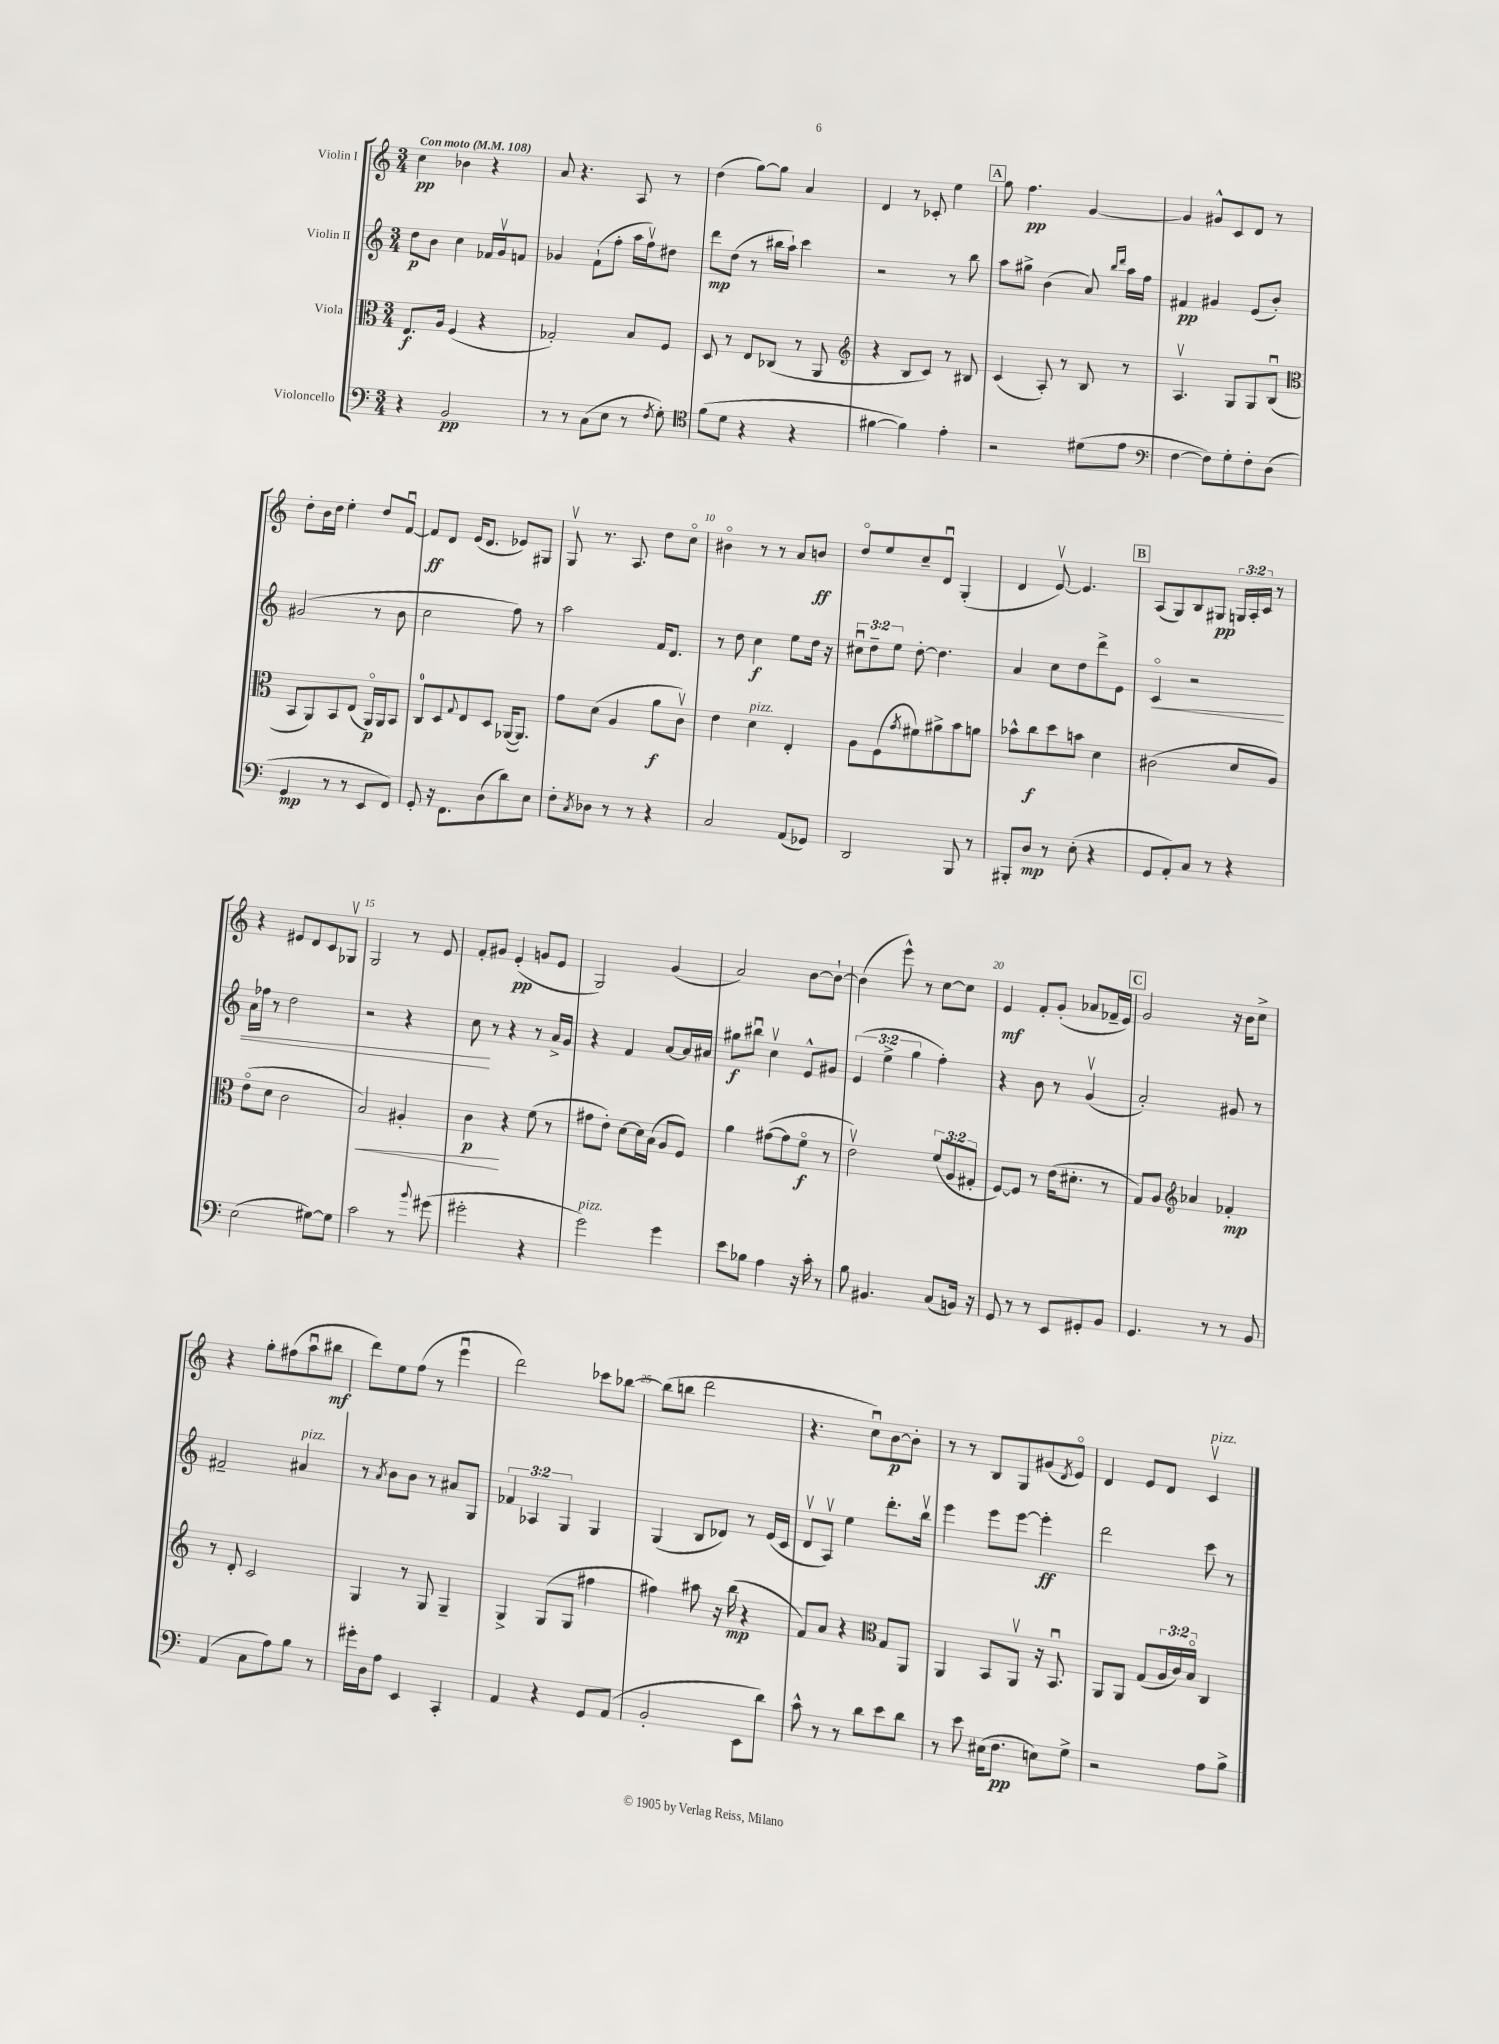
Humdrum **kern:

**kern	**kern	**kern	**kern
*staff4	*staff3	*staff2	*staff1
*clefF4	*clefC3	*clefG2	*clefG2
*k[]	*k[]	*k[]	*k[]
*M3/4	*M3/4	*M3/4	*M3/4
*MM108	*MM108	*MM108	*MM108
4r	8.E	8dd	4cc
.	.	8b	.
.	16A	.	.
2BB	(4F	4cc	4b-
.	4r	16f-	4r
.	.	16gv	.
.	.	8f	.
=	=	=	=
8r	2G-')	4g-	8a
8r	.	.	4.r
(8C	.	(8f`	.
8E	.	8ff'	.
8r	8B	16aa	8A
.	.	16ffv)	.
8qF	.	.	.
8G')	8F	8dd#	8r
=	=	=	=
*clefC4	*	*	*
(8f	8D	8ddd	(4dd
8d	8r	(8dd	.
4r	8E	8r	[8gg)
.	(8C-	16bb#	8gg]
.	.	16aa`)	.
4r	8r	4ccc	4a
.	8AA	.	.
=	=	=	=
*	*clefG2	*	*
[4f#	4r	2r	4d
4f#])	8B	.	8r
.	8c)	.	8c-'
4e'	8r	8r	4ee
.	8B#	8bb	.
=	=	=	=
2r	(4c	8aa	8gg
.	.	8gg#^	4.ff
.	8A')	(4b	.
.	8r	.	.
(8d#	8B	8a)	[4g
.	.	16qqbb	.
.	.	16qqddd	.
8e	8r	16aa	.
.	.	16ff	.
=	=	=	=
*clefF4	*	*	*
[4F	4.Av	4f#	4g]
8F])	.	4g#	8g#^^
8G'	8G	.	8c
8F'	8G	(8e	8d
(8D	(8Bu	8b')	8r
=	=	=	=
*	*clefC3	*	*
4GG	8BB	(2g#	8dd'
.	8AA)	.	16b
.	.	.	16dd
8r	8BB	.	4ee'
8r	(8E	.	.
8EE	16AAo)	8r	8dd
.	16AA	.	.
8FF)	8BB	8b	[8fu
=	=	=	=
8GG'	8C	2cc	8f]
16r	8D	.	8d
8.FF	.	.	.
.	8qqG	.	.
.	8E	.	(16e
.	.	.	8.d
(8D	8D	.	.
8d)	([16AA-	8ff)	8e-)
.	8.AA-])	.	.
8E	.	8r	8G#
=	=	=	=
8F'	8g	2aa	8Gv
8qC	.	.	.
8D-	(8d	.	8.r
8r	4A	.	.
.	.	.	8.A
8r	.	.	.
4r	8a	16f	8dd
.	.	8.d	.
.	8cv)	.	8cco
=	=	=	=
2C	4e	8r	4b#o
.	.	8dd	.
.	4d	4cc	8r
.	.	.	8r
(8AA	4E'	8ee	8a
8GG-)	.	16dd	8b
.	.	16r	.
=	=	=	=
2DD	8A	12cc#u	8ddo
.	.	12dd~	.
.	(8F	.	8ee
.	.	12ee	.
.	8qg	.	.
.	8f#)	[8dd'	8cc~
.	8a#^	4.dd]	8du
8BBB	8b	.	(4G'
8r	8a	.	.
=	=	=	=
8BBB#'	8b-^^	4a	4d
8D	8cc	.	.
8r	8dd	8cc	[8ev)
(8E'	8b	8dd	4.e]
4r	4d	8ddd^	.
.	.	8e	.
=	=	=	=
8GG	(2c#	4co	(8A
8AA')	.	.	8G)
8C	.	2r	8B
8r	.	.	8G#
4r	8d	.	24G
.	.	.	24A'
.	.	.	24c
.	8A)	.	8r
=	=	=	=
(2E	(8eo	16a	4r
.	.	16ff-	.
.	8d	8r	.
.	2c	2dd	8e#
.	.	.	8d
[8G#)	.	.	8c
8G#]	.	.	8G-v
=	=	=	=
2c	2B)	2r	2G
8r	4A#'	4r	8r
8qqb	.	.	.
(8g#	.	.	8e
=	=	=	=
2g#'	4c	8cc	8f'
.	.	8r	8g#
.	4r	4r	(4e'
4r	(8f	8r	8g
.	8r	16a^	8e
.	.	16g	.
=	=	=	=
2g)	8g#	4r	2G)
.	8e')	.	.
.	[8d	4f	.
.	16d]	.	.
.	(16B	.	.
4g	8A	[8a	(4g
.	8F)	16a]	.
.	.	16a#	.
=	=	=	=
8e	4a	8gg#	2a)
8B-	.	8bb#u	.
4A	([8g#	4ccv	.
.	8g#]	.	.
16r	8fo	8e^^	[8b
16c'	.	.	.
8r	8r	8g#	8b`_
=	=	=	=
8B	2ev)	(6e	(4b]
4.BB#	.	.	.
.	.	6ee^	.
.	.	.	8eee^^)
.	.	6gg	.
.	.	.	8r
(8C	(12f	4ff')	[8cc
.	12A	.	.
16BB)	.	.	8cc]
.	12G#'	.	.
16r	.	.	.
=	=	=	=
8GG	[8F)	4r	4e
8r	8F]	.	.
8r	8r	8b	8f'
8EE	(16e	8r	(8g'
.	8.d#'	.	.
8GG#'	.	(4gv	8a-
8BB	8r	.	16f-~
.	.	.	16e)
=	=	=	=
4.GG	8G)	2a')	2g
.	8A	.	.
*	*clefG2	*	*
.	4a-	.	.
8r	.	.	.
8r	4f-'	8g#	16r
.	.	.	16b
8BB	.	8r	8cc^
=	=	=	=
(4AA	8r	2f#~	4r
.	8d'	.	.
8C	2c	.	8gg'
8A)	.	.	(8ff#
8B	.	4a#	8aau
8r	.	.	8bb#
=	=	=	=
16g#'	4G	8r	8ddd)
16D	.	.	.
.	.	8qa	.
8A	.	8b	8ee
4EE	8r	8b	(8ff
.	8G	8r	8r
4CC'	4G~	8a#	4eeeu
.	.	8G	.
=	=	=	=
4AA	4G^	6f-	2ddd)
.	.	6A-	.
4r	(8G	.	.
.	.	6G	.
.	8G	.	.
8GG	4ff#	4G	8ccc-
(8AA	.	.	[8bb-
=	=	=	=
2BB'	4ff#)	(4G	(8bb-]
.	.	.	8bb
.	8aa#	8B	2ddd
.	16r	8d-)	.
.	(16bb	.	.
8EE	4r	8r	.
8d)	.	(16e	.
.	.	16c	.
=	=	=	=
8c^^	8f)	8dv	4.r
8r	8a	8Av)	.
8r	4r	4ee	.
8d	.	.	8ccu)
*	*clefC3	*	*
8e	8G	8.ddd'	[8b
8d	8AA	.	8b']
.	.	16bbv	.
=	=	=	=
8r	4AA	4eee	8r
8e	.	.	8r
(16E#	8BB	8eee	8B
8.F	.	.	.
.	8AAv	[8eee	8G
8E)	16r	4eee']	(8g#
.	8.BBu	.	.
.	.	.	8qd
8G^	.	.	8eo)
=	=	=	=
2r	8AA	2ddd	4d
.	8AA	.	.
.	(8G	.	8e
.	24A	.	8d
.	24c)	.	.
.	24Bo	.	.
8A	4C	8ccc	4cv
8B^	.	8r	.
==	==	==	==
*-	*-	*-	*-
